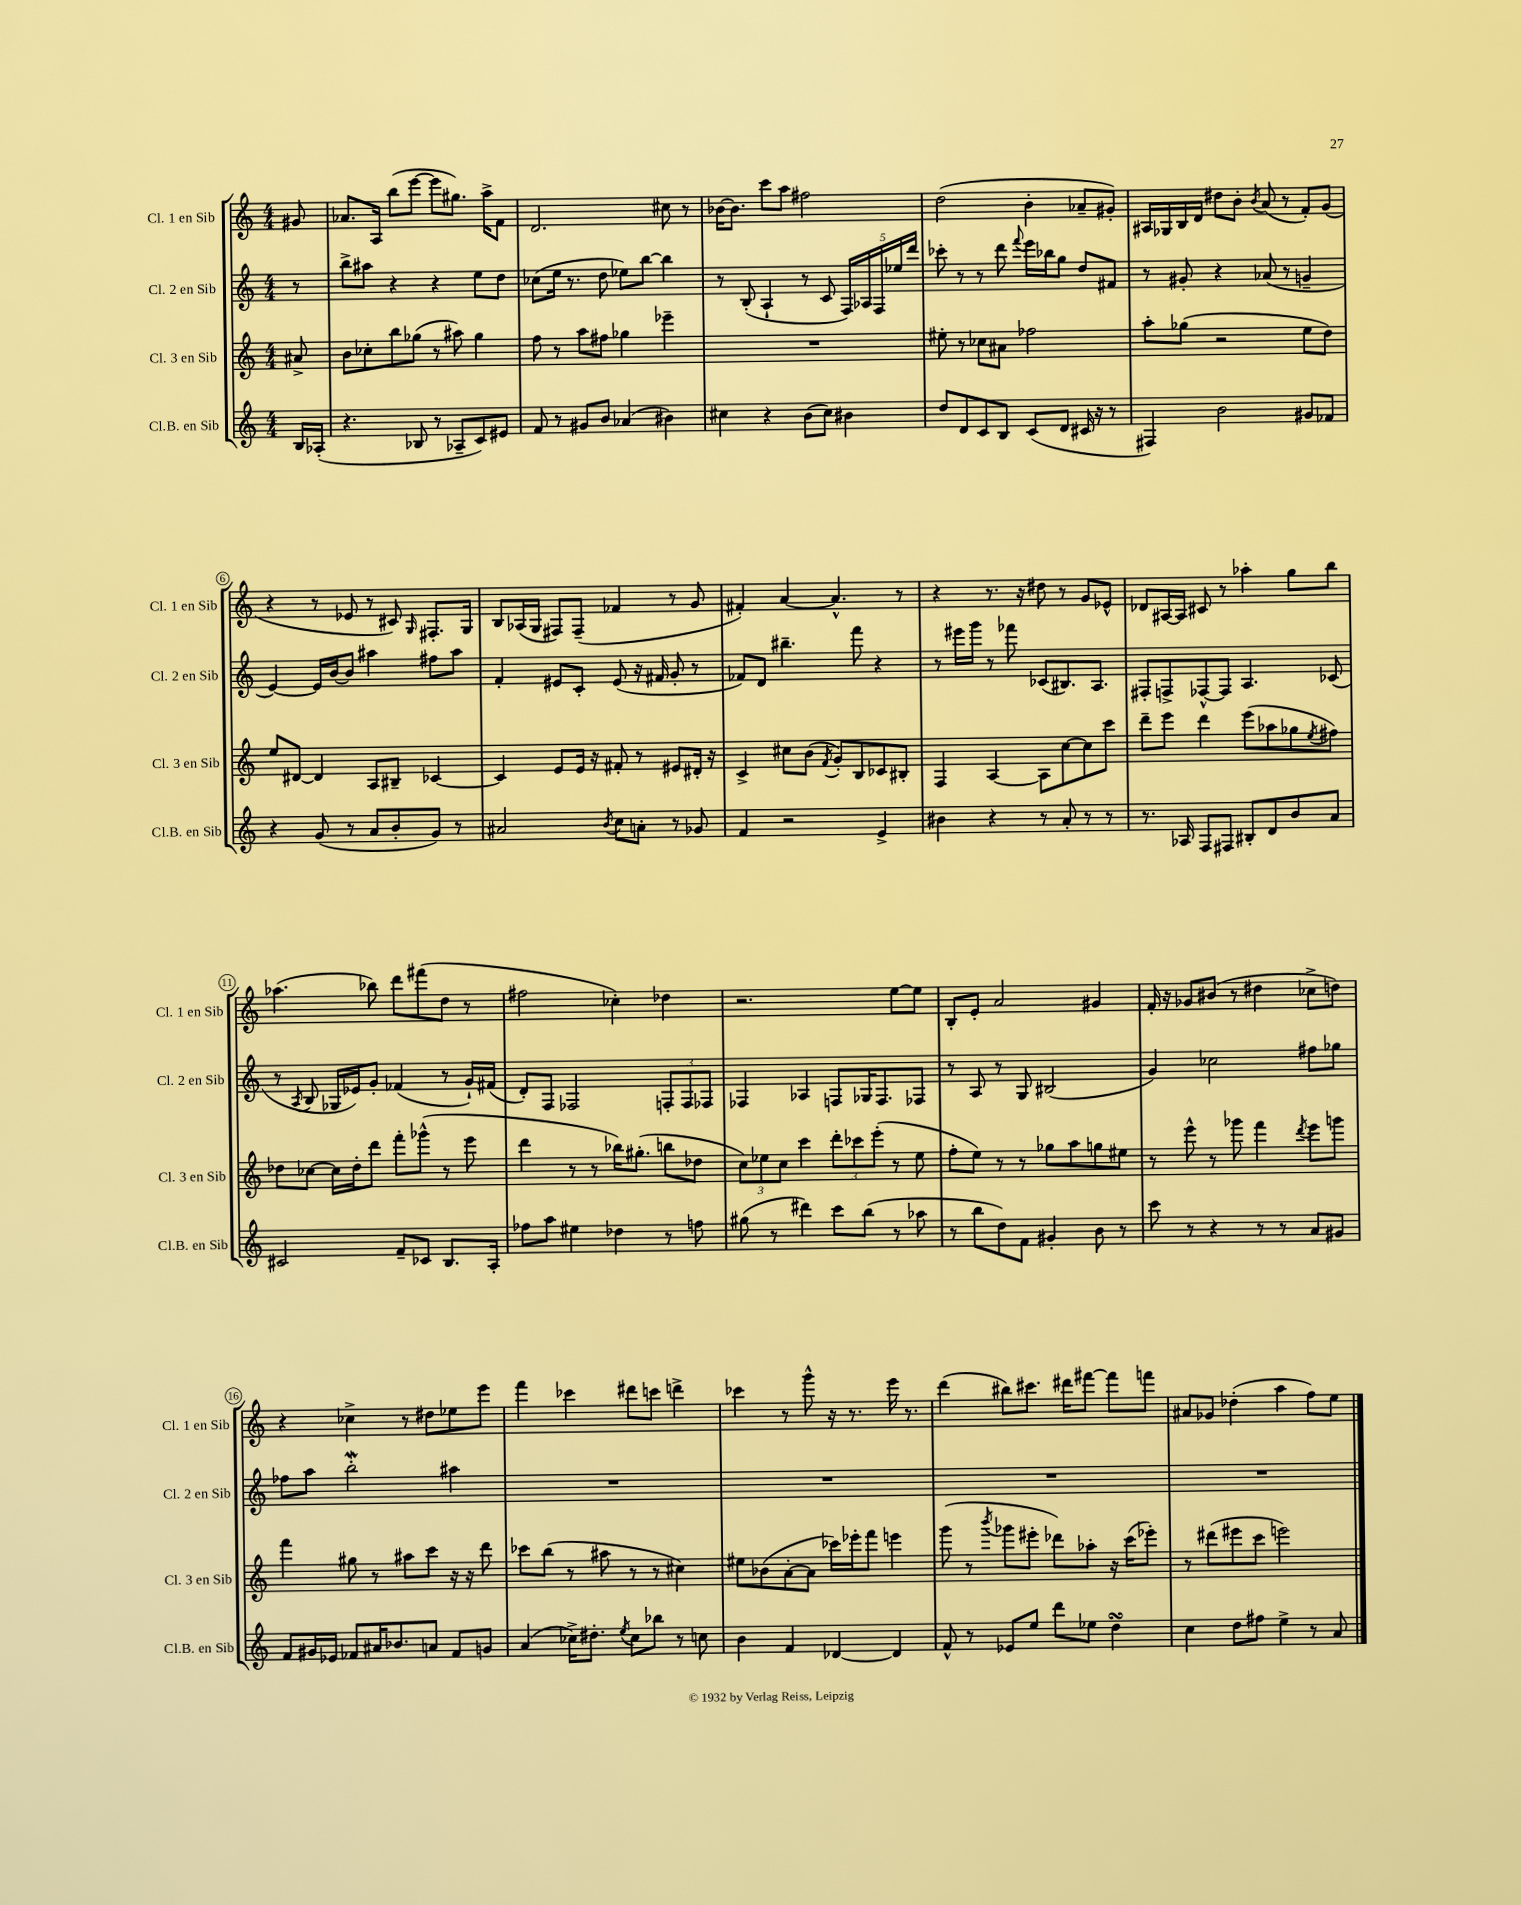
<<
\new StaffGroup <<
\new Staff = "s0" \with { instrumentName = "Cl. 1 en Sib" shortInstrumentName = "Cl. 1 en Sib" } {
    \clef treble \key c \major \numericTimeSignature \time 4/4 \partial 8
    gis'8 |
    aes'8. a16 b''8( e'''8~ e'''8 gis''8.) a''16-> f'8 |
    d'2. cis''8 r8 |
    bes'16~ bes'8. c'''8 a''8 fis''2 |
    d''2( b'4-. aes'8-- gis'8-.) |
    ais16 ges16 b16 d'16 dis''8 b'8-. \acciaccatura { b'8 } a'8( r8 f'8-.) g'8( |
    r4 r8 ees'8 r8 cis'8) \grace { g16 } fis8.-. g16 |
    b8 aes16( g16 fis8) fis8--( fes'4 r8 g'8 |
    fis'4-.) a'4~ a'4.-^ r8 |
    r4 r8. r16 dis''8 r8 g'8 ees'8-^ |
    des'8 ais16~ ais16 cis'8 r8 aes''4-. g''8 b''8 |
    aes''4.( bes''8) d'''8 fis'''8( d''8 r8 |
    fis''2 ces''4-.) des''4 |
    r2. e''8~ e''8 |
    b8-. e'8-. a'2 gis'4 |
    f'16-. r16 ges'8 bis'8( r8 dis''4 ces''8-> d''8) |
    r4 ces''4-> r8 dis''8 ees''8 e'''8 |
    f'''4 ces'''4 dis'''8 c'''8 d'''4-> |
    ces'''4 r8 g'''8-^ r16 r8. e'''16 r8. |
    d'''4( bis''8) cis'''8. dis'''16 fis'''8~ fis'''8 f'''8 |
    ais'8 ges'8 des''4-.( a''4 f''8) e''8 \bar "|." |
}
\new Staff = "s1" \with { instrumentName = "Cl. 2 en Sib" shortInstrumentName = "Cl. 2 en Sib" } {
    \clef treble \key c \major \numericTimeSignature \time 4/4 \partial 8
    r8 |
    b''8-> ais''8 r4 r4 e''8 d''8 |
    ces''8( e''16 r8. d''8 ees''8) b''8~ b''4 |
    r8 b8-.( a4-! r8 c'8 \tuplet 5/4 { f16) aes16 f16 ees''16 d'''16 } |
    ces'''8-. r8 r8 d'''8 \appoggiatura { f'''8 } e'''16 bes''16 g''8 d''8 fis'8 |
    r8 gis'8-. r4 aes'8( r8 g'4-- |
    e'4~) e'16 b'16~ b'8 ais''4 fis''8 ais''8 |
    f'4-. eis'8 c'8-. eis'8( r16 fis'16 g'8-. r8 |
    fes'8) d'8 bis''4.-- f'''8 r4 |
    r8 eis'''16 g'''16 r8 fes'''8 ces'8( bis8.) a8. |
    fis8-. f8-> fes8~-^ fes8 a4. ces'8( |
    r8 \acciaccatura { a8 } b8 ges16 ees'16) g'8-. fes'4( r8 g'16-!) fis'16( |
    d'8-.) f8 fes2 \tuplet 3/2 { f8-. f8 fes8 } |
    fes4 aes4 f8 ges16 f8. fes8 |
    r8 a8 r8 g8 bis2( |
    g'4) ces''2 fis''8 ges''8 |
    fes''8 a''8 b''2-.\mordent ais''4 |
    R1 |
    R1 |
    R1 |
    R1 \bar "|." |
}
\new Staff = "s2" \with { instrumentName = "Cl. 3 en Sib" shortInstrumentName = "Cl. 3 en Sib" } {
    \clef treble \key c \major \numericTimeSignature \time 4/4 \partial 8
    ais'8-> |
    b'8 ces''8-. b''8 ges''8( r8 ais''8) ges''4 |
    f''8 r8 a''8 fis''8 ges''4 ees'''4-- |
    R1 |
    eis''8-. r8 ces''8 ais'8 fes''2 |
    a''8-. ges''8( r2 e''8 d''8) |
    e''8 dis'8~ dis'4 a8 bis8-- ces'4~ |
    ces'4 e'8 e'16 r16 fis'8-. r8 eis'8 dis'16-. r16 |
    c'4-> cis''8 b'8( \acciaccatura { f'8 } g'8-.) b8 ces'8 bis8-. |
    f4 a4~ a8 c''8~ c''8 c'''8 |
    d'''8-- e'''8 d'''4 e'''8( aes''8 ges''8 \acciaccatura { e''8 } fis''8) |
    des''8 ces''8~ ces''16 des''16-. d'''8 f'''8-. ges'''8-^( r8 e'''8 |
    d'''4 r8 r8 bes''16) gis''8.-.( b''8 des''8 |
    \tuplet 3/2 { c''8) ees''8 c''8 } c'''4 \tuplet 3/2 { d'''8-. ces'''8 e'''8-.( } r8 ees''8 |
    f''8-. e''8) r8 r8 ges''8 a''8 g''8 eis''8 |
    r8 e'''8-^ r8 ges'''8 f'''4 \acciaccatura { d'''8 } e'''8 g'''8 |
    f'''4 gis''8 r8 ais''8 c'''8 r16 r16 d'''8 |
    ces'''8 b''8( r8 ais''8 r8 r8 cis''4) |
    eis''8 bes'8( a'8~-. a'8 ces'''16) ees'''16-. f'''8 e'''4 |
    g'''8( r8 \acciaccatura { b'''8 } ges'''8 eis'''8-. des'''8) aes''8-. r16 c'''16( ees'''8-.) |
    r8 dis'''8( eis'''8 c'''8 e'''2) \bar "|." |
}
\new Staff = "s3" \with { instrumentName = "Cl.B. en Sib" shortInstrumentName = "Cl.B. en Sib" } {
    \clef treble \key c \major \numericTimeSignature \time 4/4 \partial 8
    b16 aes16-.( |
    r4. bes8 r8 aes8-- c'8) eis'8 |
    f'8 r8 gis'8 b'8 aes'4( bis'4) |
    cis''4 r4 b'8( cis''8) bis'4 |
    d''8 d'8 c'8 b8 c'8( d'8 cis'16 r16 r8 |
    fis4) b'2 gis'8 fes'8 |
    r4 g'8( r8 a'8 b'8-. g'8) r8 |
    ais'2 \acciaccatura { b'8 } c''8 a'8-. r8 ges'8 |
    f'4 r2 e'4-> |
    bis'4 r4 r8 a'8-. r8 r8 |
    r8. aes16 f8 fis8 bis8-. d'8 b'8 a'8 |
    cis'2 f'8-- ces'8 b8. a16-. |
    fes''8 a''8 eis''4 des''4 r8 f''8 |
    gis''8( r8 dis'''4) c'''8 b''8( r8 aes''8 |
    r8 b''8 d''8) f'8 gis'4-. b'8 r8 |
    c'''8 r8 r4 r8 r8 a'8 gis'8 |
    f'8 gis'16 ees'16 fes'8 ais'16 bes'8. a'8 fes'8 g'8 |
    a'4( ces''16->) dis''8.-. \acciaccatura { e''8 } ces''8 bes''8 r8 c''8 |
    b'4 f'4 des'4~ des'4 |
    f'8-^ r8 ees'8 e''8 d'''8 ees''8 d''4\turn |
    c''4 d''8 fis''8 e''4-> r8 a'8 \bar "|." |
}
>>
>>
\layout { \context { \Score \override BarNumber.stencil = #(make-stencil-circler 0.1 0.3 ly:text-interface::print) } }
